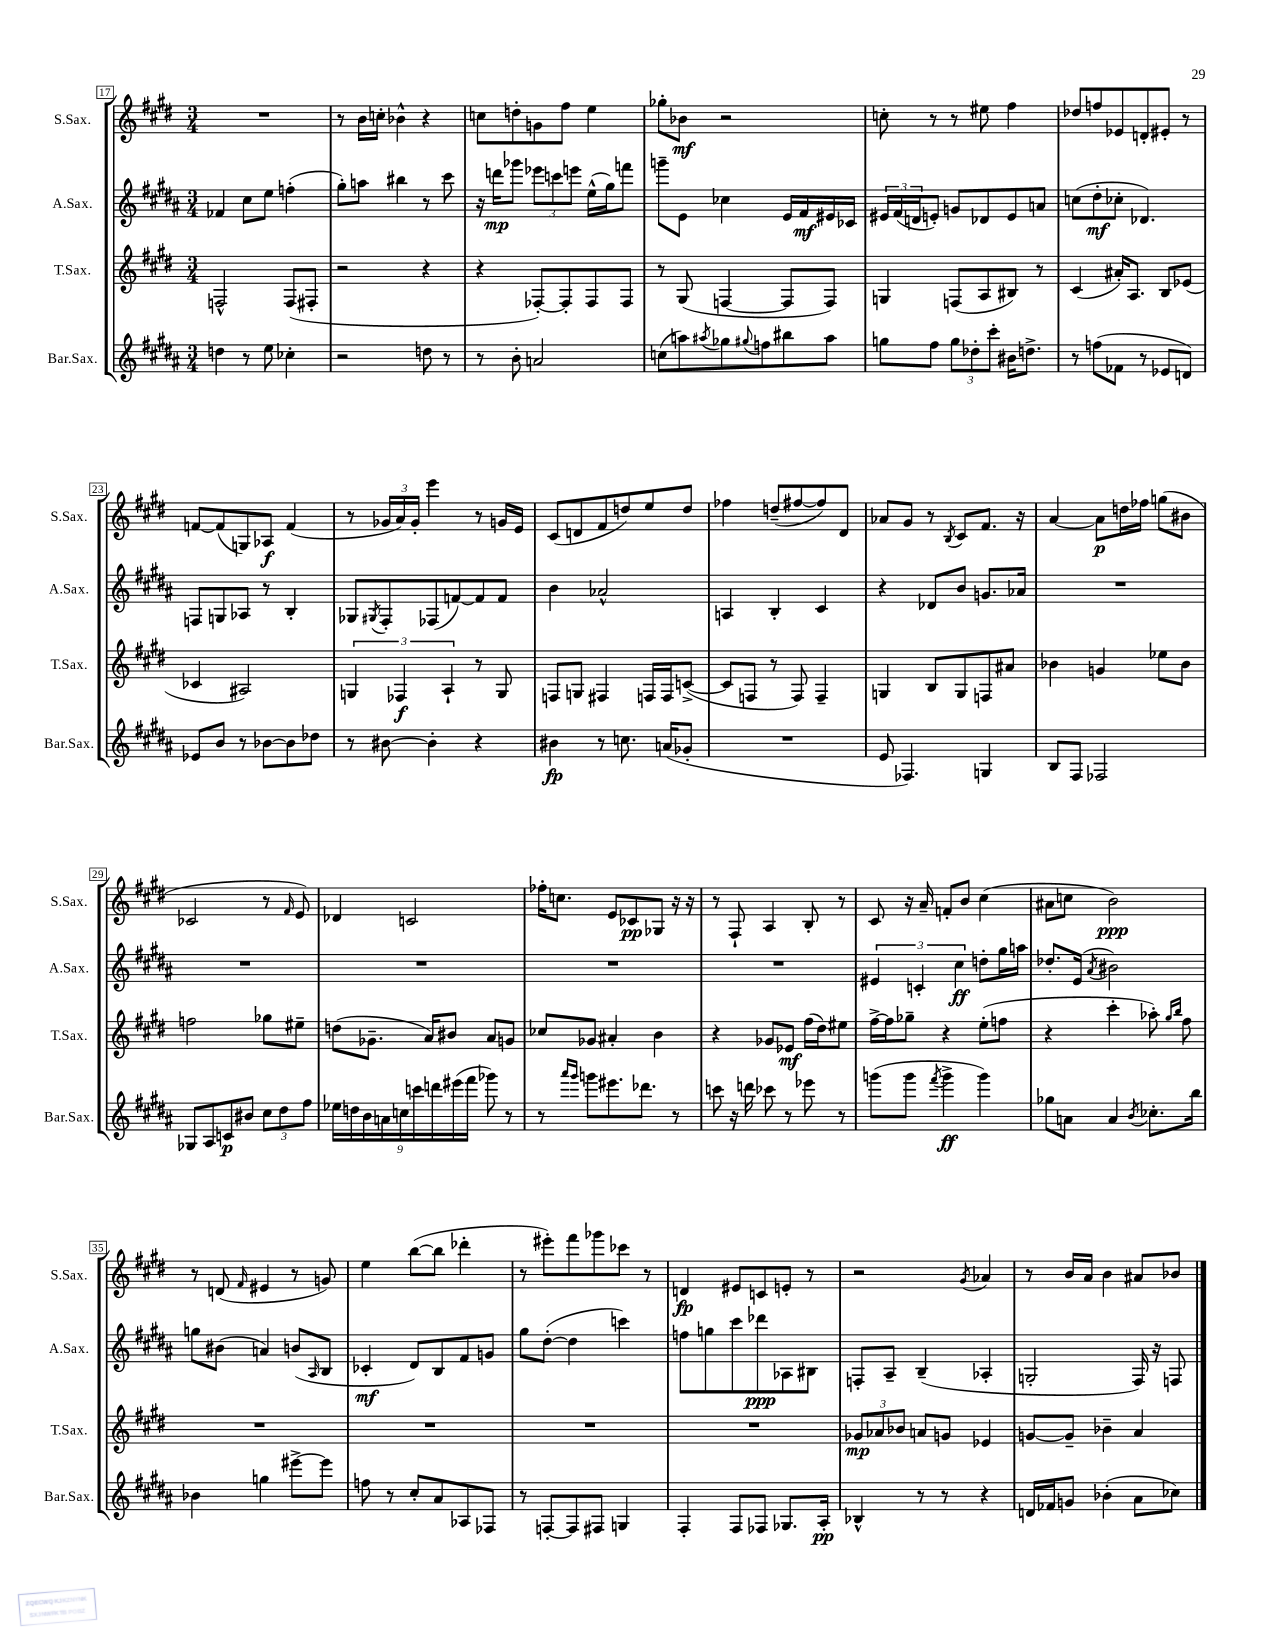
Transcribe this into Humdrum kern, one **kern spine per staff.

**kern	**kern	**kern	**kern
*staff4	*staff3	*staff2	*staff1
*clefG2	*clefG2	*clefG2	*clefG2
*k[f#c#g#d#a#]	*k[f#c#g#d#]	*k[f#c#g#d#a#]	*k[f#c#g#d#]
*M3/4	*M3/4	*M3/4	*M3/4
4dd\	2F^^/	4f-/	2.r
8r	.	8cc#\L	.
8ee\	.	8ee\J	.
4cc-'\	(8F/L	(4ff'\	.
.	8F#'/J	.	.
=	=	=	=
2r	2r	8gg#'\L)	8r
.	.	8aa\J	16b\LL
.	.	.	16cc'\JJ
.	.	4bb#\	4b-^^\
8dd\	4r	8r	4r
8r	.	8ccc#\	.
=	=	=	=
8r	4r	16r	8cc\L
.	.	16ddd\LK	.
8b'\	.	8ggg-\J	8dd'\
2a/	[8F-'/L)	12eee-\L	8g\
.	.	12ccc\	.
.	8F-'/]	.	8ff#\J
.	.	12eee\J	.
.	8F-/	(16ee^^\LL	4ee\
.	.	16gg#\J)	.
.	8F-/J	8fff\J	.
=	=	=	=
(8cc\L	8r	8ggg~\L	8gg-'\L
8aa\)	(8G#/	8e\J	8b-\J
8qaa#/	.	.	.
8gg-\	[4F/	4cc-\	2r
8qqgg#/	.	.	.
8ff\	.	.	.
8bb#\	8F/]L	16e/LL	.
.	.	16f#/	.
8aa#\J	8F/J)	16e#/	.
.	.	16c-/JJ	.
=	=	=	=
8gg\L	4G/	24e#/LL	8cc'\
.	.	(24f#/	.
.	.	24d/J	.
8ff#\J	.	8e'/J)	8r
12gg\L	(8F/L	8g/L	8r
12dd-'\	.	.	.
.	8A/	8d-/	8ee#\
12ccc#'\J	.	.	.
16b#\LK	8B#/J)	8e/	4ff#\
8.dd^\J	.	.	.
.	8r	8a/J	.
=	=	=	=
8r	(4c#/	(8cc\L	8dd-/L
(8ff\L	.	8dd#'\	8ff/
8f-\J	16a#'/LK)	8cc-'\J	8e-/
.	8.A/J	.	.
8r	.	4.d-/)	8d'/
8e-/L	8B/L	.	8e#'/J
8d/J)	(8e-/J	.	8r
=	=	=	=
8e-/L	4c-/	8F/L	[8f/L
8b/J	.	8G/	(8f/]
8r	2A#/)	8A-/J	8G/)
[8b-\L	.	8r	8A-/J
8b-\]	.	4B'/	(4f/
8dd-\J	.	.	.
=	=	=	=
8r	6G/	8G-/L	8r
.	.	8qG#/	.
[8b#\	.	8F#'/	24g-/LL
.	6F-/	.	24a/)
.	.	.	24g-'/JJ
4b#'\]	.	(8F-/	4eee\
.	6A`/	.	.
.	.	[8f/)	.
4r	8r	8f/]	8r
.	8G/	8f/J	16g/LL
.	.	.	16e/JJ
=	=	=	=
4b#\	8F/L	4b\	(8c#/L
.	8G/J	.	8d/
8r	4F#/	2a-^^/	8f#/
8.cc\	.	.	8dd/)
.	16F/LL	.	8ee/
(16a/LK	16F/J	.	.
8g-'/J	([8c^/J	.	8dd/J
=	=	=	=
2.r	8c/]L	4A/	4ff-\
.	8F/J	.	.
.	8r	4B'/	(8dd~/L
.	8F/)	.	[8ff#/
.	4F~/	4c#/	8ff#/])
.	.	.	8d#/J
=	=	=	=
8e/	4G/	4r	8a-/L
4.F-/)	.	.	8g#/J
.	8B/L	8d-/L	8r
.	.	.	8qB/
.	8G/	8b/J	8c#/L
4G/	8F/	8.g/L	8.f#/J
.	8a#/J	.	.
.	.	16a-/Jk	16r
=	=	=	=
8B/L	4b-\	2.r	[4a/
8F#/J	.	.	.
2F-/	4g/	.	8a\]L
.	.	.	16dd\L
.	.	.	16ff-\JJ
.	8ee-\L	.	(8gg\L
.	8b-\J	.	8b#\J
=	=	=	=
8G-/L	2ff\	2.r	2c-/
8A#/	.	.	.
8c/	.	.	.
8b#/J	.	.	.
12cc#\L	8gg-\L	.	8r
12dd#\	.	.	.
.	.	.	16qqf#/
.	8ee#~\J	.	8e/)
12ff#\J	.	.	.
=	=	=	=
18ee-\LL	(8dd\L	2.r	4d-/
18dd\	.	.	.
18b\	.	.	.
.	8.g-~\J	.	.
18a\	.	.	.
18cc\	.	.	.
.	.	.	2c/
18ccc\	.	.	.
.	16a/LK)	.	.
18ddd\	.	.	.
.	8b#/J	.	.
(18eee#\	.	.	.
18fff#\JJ	.	.	.
8ggg-\)	8a/L	.	.
8r	8g/J	.	.
=	=	=	=
8r	8cc-/L	2.r	16ff-'\LK
.	.	.	8.cc\J
16qqaaa#/LL	.	.	.
16qqggg#/JJ	.	.	.
8ggg\L	8g-/J	.	.
8.eee#\	4a#'/	.	8e/L
.	.	.	8c-/
8.ddd-\J	.	.	.
.	4b\	.	8G-/J
8r	.	.	16r
.	.	.	16r
=	=	=	=
8ccc\	4r	2.r	8r
16r	.	.	8F#`/
16ddd\	.	.	.
8ccc-\	8g-/L	.	4A/
8r	8e-/J	.	.
8eee-\	(16ff#\LL	.	8B'/
.	16dd#\J)	.	.
8r	8ee#\J	.	8r
=	=	=	=
(8ggg\L	[16ff#^\LL	6e#/	8c#/
.	16ff#\]J	.	.
8ggg\J	8gg-~\J	.	16r
.	.	6c'/	.
.	.	.	16a~/
8qfff#/	.	.	.
4ggg^\	4r	.	8f'/L
.	.	6cc#\	.
.	.	.	8b/J
4ggg\)	(8ee'\L	8dd'\L	(4cc#\
.	8ff\J	16gg#\L	.
.	.	16aa\JJ	.
=	=	=	=
8gg-\L	4r	8.dd-'/L	8a#\L
8a\J	.	.	8cc\J
.	.	(16e/Jk	.
.	.	8qa#/	.
4a/	4ccc#'\	2b#\)	2b\)
8qb/	.	.	.
8.cc-'\L	8aa-'\)	.	.
.	16qqgg#/LL	.	.
.	16qqbb/JJ	.	.
.	8ff#\	.	.
16bb\Jk	.	.	.
=	=	=	=
4b-\	2.r	8gg\L	8r
.	.	(8b#\J	(8d/
.	.	.	16qqf#/
4gg\	.	4a/)	4e#/
[8eee#^\L	.	(8b/L	8r
.	.	16qqA#/	.
8eee#\]J	.	8B/J	8g/)
=	=	=	=
8ff\	2.r	4c-'/	4ee\
8r	.	.	.
8cc#'/L	.	8d#/L)	([8bb\L
8a#/	.	8B/	8bb\]J
8A-/	.	8f#/	4ddd-'\
8F-/J	.	8g/J	.
=	=	=	=
8r	2.r	8gg#\L	8r
[8F'/L	.	([8dd#'\J	8eee#'\L)
8F/]	.	4dd#\]	8fff#\
8F#/J	.	.	8ggg-\
4G/	.	4ccc\)	8ccc-\J
.	.	.	8r
=	=	=	=
4F#'/	2.r	8ff\L	4d/
.	.	8gg\	.
8F#/L	.	8ccc#\	8e#/L
8F-/J	.	8ddd-\	8c/
8.G-/L	.	8A-\	8e'/J
.	.	8B#\J	8r
16A#'/Jk	.	.	.
=	=	=	=
4B-^^/	12g-/L	8F'/L	2r
.	12a-/	.	.
.	.	8A#~/J	.
.	12b-/J	.	.
8r	8a/L	(4B~/	.
8r	8g/J	.	.
.	.	.	8qg#/
4r	4e-/	4A-'/	4a-/
=	=	=	=
16d/LL	[8g/L	2G'/	8r
16f-/J	.	.	.
8g/J	8g~/]J	.	16b/LL
.	.	.	16a/JJ
(4b-'\	4b-~\	.	4b\
8a#\L	4a/	16F#/)	8a#/L
.	.	16r	.
8cc-\J)	.	8F/	8b-/J
==	==	==	==
*-	*-	*-	*-
